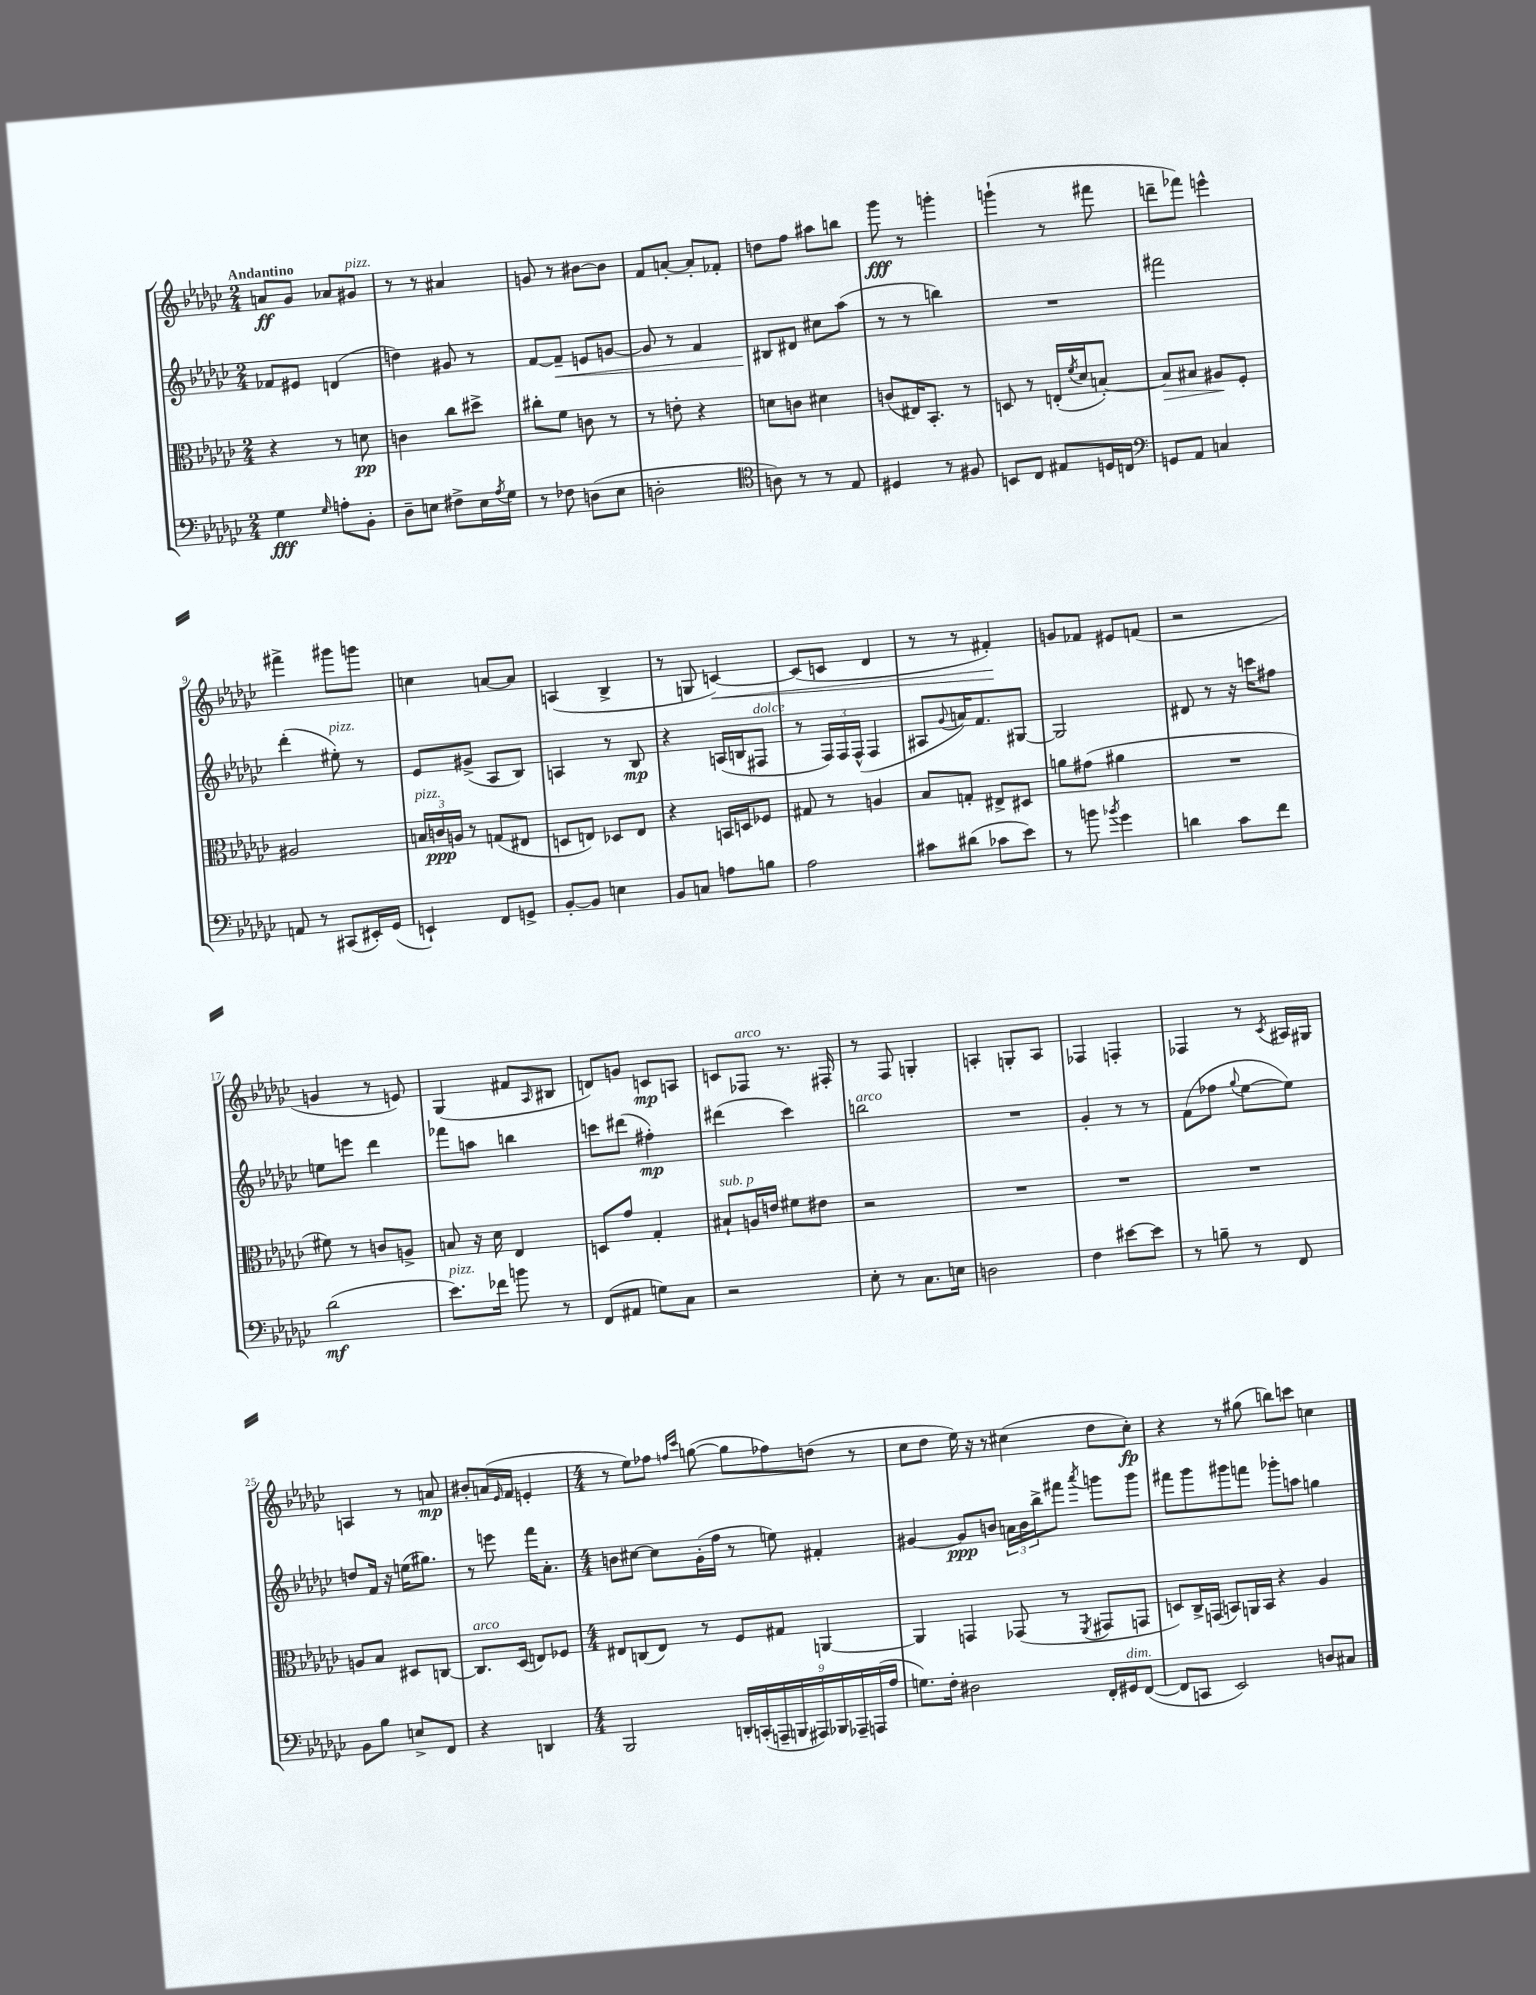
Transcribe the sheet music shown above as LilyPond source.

<<
\new StaffGroup <<
\new Staff = "s0" {
    \clef treble \key ges \major \numericTimeSignature \time 2/4 \tempo "Andantino"
    a'8\ff ges'8 aes'8 gis'8^\markup { \italic "pizz." } |
    r8 r8 ais'4 |
    g'8 r8 bis'8~ bis'8 |
    f'8 a'8~-. a'8-. fes'8-. |
    d''8 f''8 ais''8 b''8 |
    ges'''8\fff r8 g'''4-. |
    g'''4-!( r8 fis'''8 |
    d'''8-- fes'''8) e'''4-^ |
    fis'''4-> gis'''8 g'''8 |
    c''4 a'8~ a'8 |
    a4( bes4-> |
    r8 g8 c'4~\<) |
    c'8( c'8 des'4 |
    r8 r8 fis'4-.\!) |
    g'8 fes'8 eis'8 f'8( |
    r2 |
    g'4 r8 e'8) |
    ges4( fis'8 \grace { aes16 } bis8 |
    d'8) g'8 c'8\mp a8 |
    c'8 fes8^\markup { \italic "arco" } r8. fis16-. |
    r8 f8 g4-. |
    a4-. g8-. a8 |
    fes4 f4-. |
    fes4 r8 \acciaccatura { ces'8 } ais16 gis16 |
    a4 r8 a'8\mp |
    bis'8-. a'16( \grace { ees'16 } f'16 e'4-. |
    \numericTimeSignature \time 4/4 r8 ees''8) fes''8 \grace { f''16 ces'''16 } g''8~( g''8 fes''8) d''8( r8 |
    ces''8 des''8 ees''16) r16 r8 cis''4( des''8 cis''8-.\fp) |
    r4 r8 gis''8( b''8) c'''8 c''4 \bar "|." |
}
\new Staff = "s1" {
    \clef treble \key ges \major \numericTimeSignature \time 2/4
    fes'8 eis'8 d'4( |
    d''4) gis'8 r8 |
    f'8~ f'8--\< e'8 g'8~ |
    g'8 r8 f'4 |
    bis8\! dis'8 cis''8 aes''8( |
    r8 r8 b''4) |
    R2 |
    fis'''2 |
    des'''4-.( eis''8-.^\markup { \italic "pizz." }) r8 |
    ees'8 gis'8->( aes8 bes8) |
    a4 r8 bes8\mp |
    r4 a16( b16 fis8^\markup { \italic "dolce" } |
    r8 \tuplet 3/2 { f16) f16 f16-^( } f4 |
    ais8 \appoggiatura { ges'8 } a'16) f'8. gis8~ |
    gis2 |
    dis'8 r8 r16 c'''16 fis''8 |
    e''8 e'''8 des'''4 |
    fes'''8 a''8 b''4 |
    c'''8 dis'''8( fis''4-.\mp) |
    dis'''4( ces'''4) |
    b''2^\markup { \italic "arco" } |
    R2 |
    ges'4-. r8 r8 |
    f'8( fes''8 \appoggiatura { ges''8 } ees''8~ ees''8) |
    d''8 f'16 r16 e''16( gis''8.) |
    r8 e'''8 f'''16 aes'8.-. |
    \numericTimeSignature \time 4/4 b'8 cis''8~ cis''8 ges'16-.( f''16 r8 e''8) fis'4-. |
    gis'4~ gis'8\ppp b'8 \tuplet 3/2 { a'16 b'16 bes''16-> } fis'''8 \acciaccatura { aes'''8 } g'''8 g'''8 |
    fis'''8 ges'''8 gis'''8 f'''8 ges'''8-. a''8 g''4 \bar "|." |
}
\new Staff = "s2" {
    \clef alto \key ges \major \numericTimeSignature \time 2/4
    r4 r8 d'8\pp |
    c'4 ces''8 dis''8-> |
    cis''8-. f'8 c'8 r8 |
    r8 e'8-. r4 |
    d'8 c'8 dis'4 |
    c'8( eis16) bes,8.-. r8 |
    d8 r8 e16-.( \acciaccatura { f'8 } des'16 b8~-.) |
    b8\> bis8 ais8\! f8-. |
    ais2 |
    \tuplet 3/2 { b16^\markup { \italic "pizz." } c'16\ppp a16 } r8 g8( eis8 |
    d8 e8) des8 e8 |
    r4 b,16 d16 fes8 |
    gis8 r8 a4 |
    bes8 g8-. eis8-> dis8 |
    a'8 gis'8( ais'4 |
    R2 |
    fis'8) r8 c'8 a8-> |
    b8 r16 des'16 ees4 |
    d8 ges'8 ges4-. |
    bis8-!^\markup { \italic "sub. p" } a16 e'16 fis'8 eis'8 |
    r2 |
    R2 |
    R2 |
    R2 |
    a8 bes8 dis8 c8~ |
    c8.^\markup { \italic "arco" } des16( e8) fes8 |
    \numericTimeSignature \time 4/4 eis8 c8( eis8) r8 f8 gis8 a,4~ |
    a,4 g,4 ges,8( r8 \acciaccatura { f,8 } gis,8 g,8 |
    d8) ces16-> g,16( b,8) a,16 b,16 r4 aes4 \bar "|." |
}
\new Staff = "s3" {
    \clef bass \key ges \major \numericTimeSignature \time 2/4
    ges4\fff \grace { ges16 } a8-. bes,8-. |
    des8-- e8 fis8-> e16 \acciaccatura { aes8 } ges16 |
    r8 fes8 d8( ees8 |
    d2-. |
    \clef tenor a8) r8 r8 ees8 |
    dis4 r8 fis8 |
    b,8 ces8 eis8 d16 c16 |
    \clef bass g,8 aes,8 c4 |
    a,8 r8 cis,8( eis,16-.) ges,16( |
    e,4-!) f,8 g,8-> |
    bes,8~-. bes,8 e4 |
    bes,8 c8 a8 b8 |
    aes2 |
    cis'8 dis'8( ces'8 ees'8) |
    r8 b'8 \acciaccatura { bes'8 } ges'4 |
    d'4 ces'8 f'8 |
    des'2\mf( |
    ees'8.^\markup { \italic "pizz." }) fes'16 b'8 r8 |
    f,8( ais,8 g8) ces8 |
    r2 |
    ees8-. r8 ces8. e16 |
    d2 |
    f4 eis'8~ eis'8 |
    r8 b8-- r8 f,8 |
    bes,8 bes8 e8-> f,8 |
    r4 d,4 |
    \numericTimeSignature \time 4/4 bes,,2 \tuplet 9/8 { d,16-. c,16-.( a,,16-- b,,16 ais,,16) bes,,16 aes,,16-- a,,16( aes16 } |
    g8.) f16-. dis2 f,16-. gis,16^\markup { \italic "dim." } f,8~( |
    f,8 c,8 ees,2) d8 cis8 \bar "|." |
}
>>
>>
